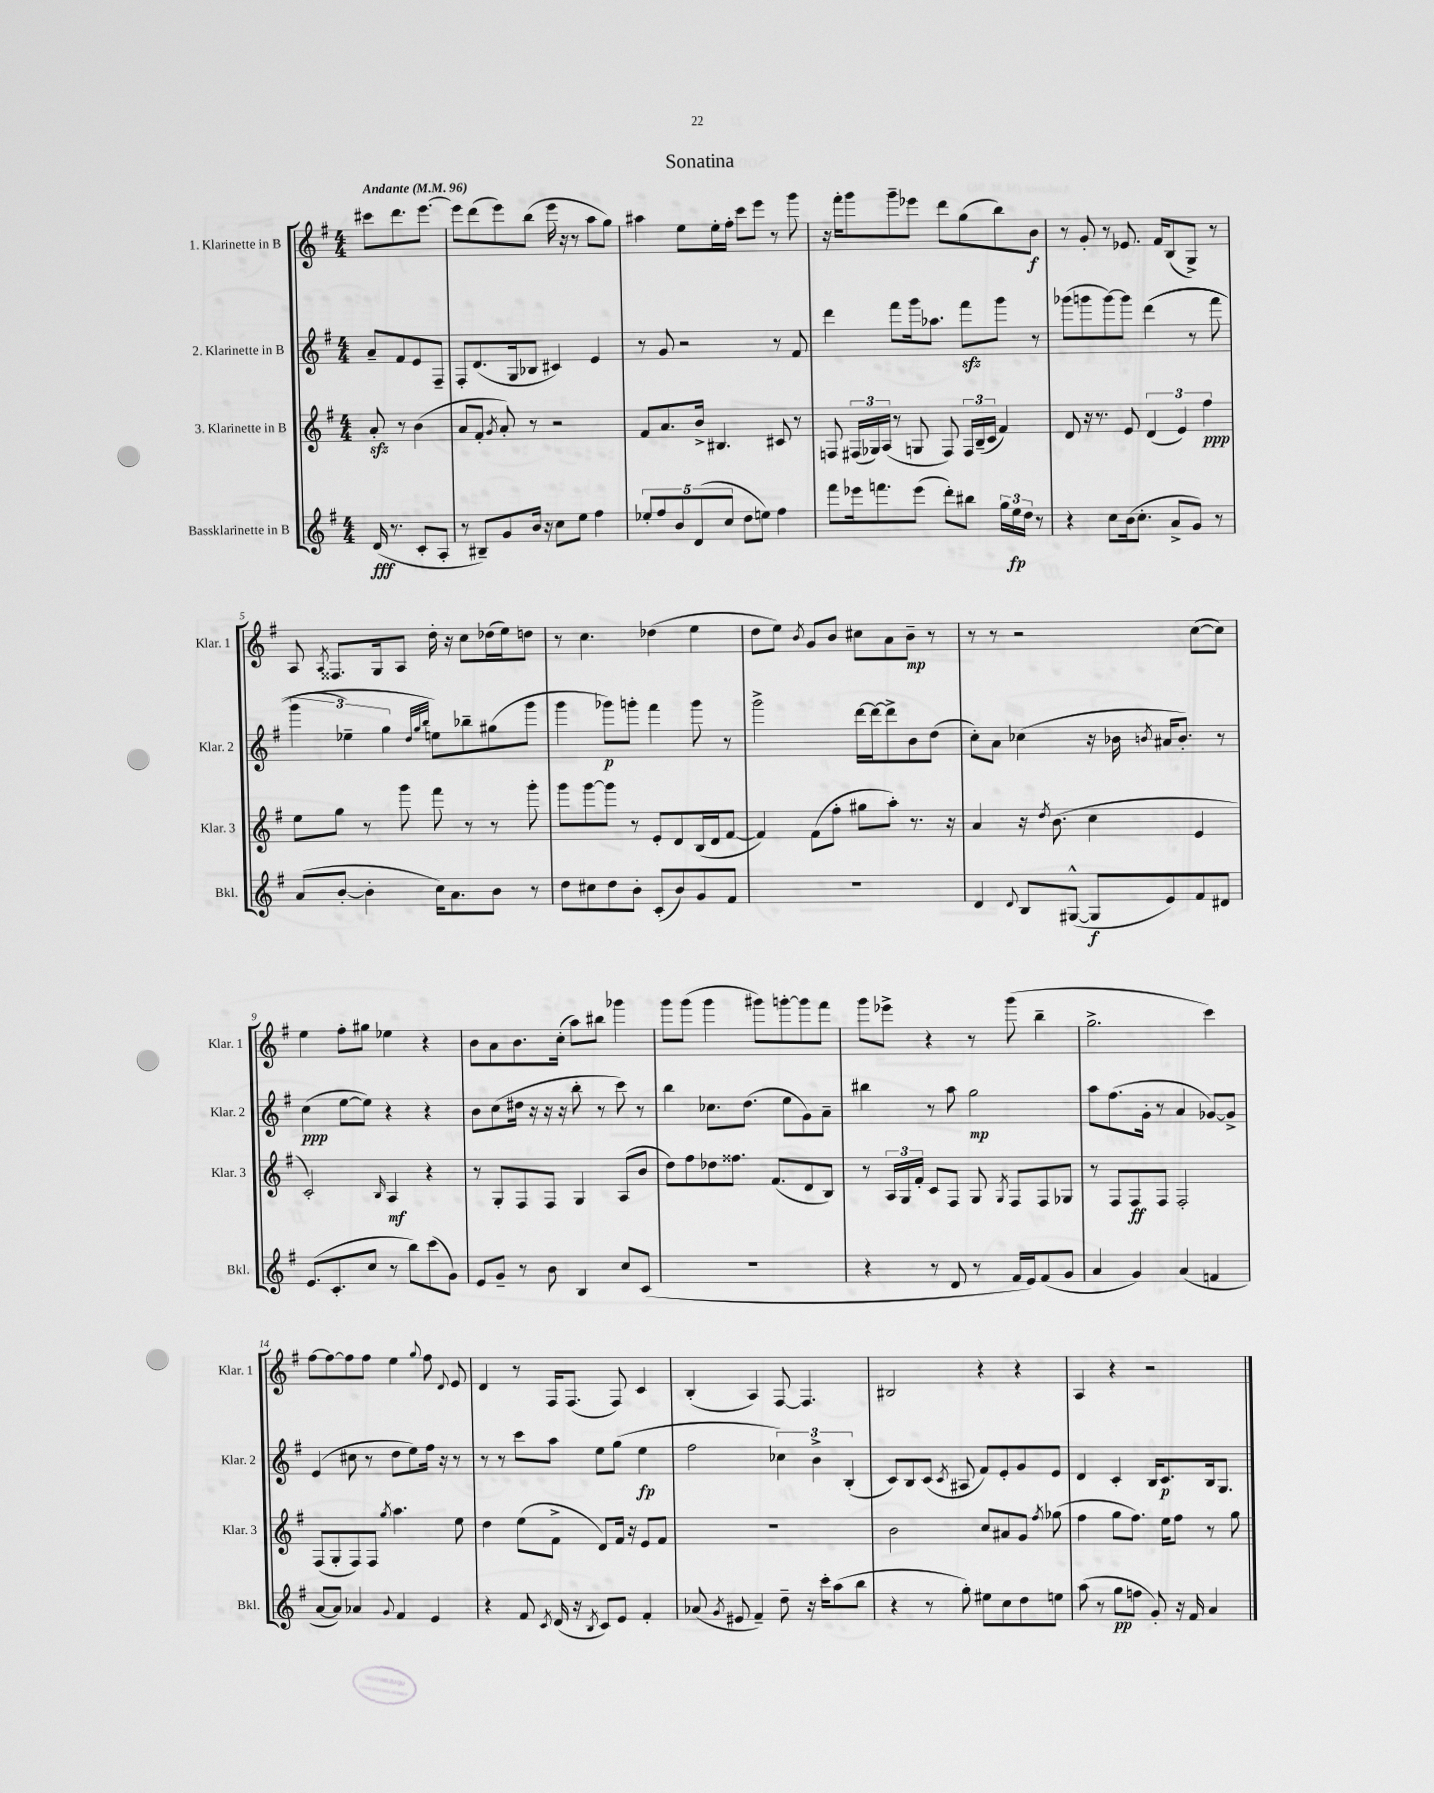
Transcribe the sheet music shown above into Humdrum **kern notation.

**kern	**dynam	**kern	**dynam	**kern	**dynam	**kern	**dynam
*part4	*part4	*part3	*part3	*part2	*part2	*part1	*part1
*staff4	*staff4	*staff3	*staff3	*staff2	*staff2	*staff1	*staff1
*I"Bassklarinette in B	*	*I"3. Klarinette in B	*	*I"2. Klarinette in B	*	*I"1. Klarinette in B	*
*I'Bkl.	*	*I'Klar. 3	*	*I'Klar. 2	*	*I'Klar. 1	*
*clefG2	*	*clefG2	*	*clefG2	*	*clefG2	*
*k[f#]	*	*k[f#]	*	*k[f#]	*	*k[f#]	*
*M4/4	*	*M4/4	*	*M4/4	*	*M4/4	*
*MM96	*	*MM96	*	*MM96	*	*MM96	*
=	=	=	=	=	=	=	=
!	!	!	!	!	!	!LO:TX:a:B:t=Andante	!
(16d/	fff	8azz'/	.	8a~/L	.	8ccc#X\L	.
8.r	.	.	.	.	.	.	.
.	.	8r	.	8f#/	.	8.ddd\	.
8c'/L	.	(4b\	.	8e/	.	.	.
.	.	.	.	.	.	[8.eee\J	.
8A'/J	.	.	.	8F#~/J	.	.	.
=1	=1	=1	=1	=1	=1	=1	=1
8r	.	8a/L	.	8F#'/L	.	8eee\L]	.
8B#X~/L)	.	8f#'/J	.	(8.d/	.	(8ddd\	.
.	.	8qg/	.	.	.	.	.
8g/	.	8a'/)	.	.	.	8eee\)	.
.	.	.	.	16G/k	.	.	.
16b/Jk	.	8r	.	8B-X/J	.	(8bb\J	.
16r	.	.	.	.	.	.	.
8cc\L	.	2r	.	4c#X/)	.	16eee\	.
.	.	.	.	.	.	16r	.
8ee\J	.	.	.	.	.	8r	.
4ff#\	.	.	.	4e/	.	8aa\L	.
.	.	.	.	.	.	8gg\J)	.
=2	=2	=2	=2	=2	=2	=2	=2
10ee-X'/L	.	8f#/L	.	8r	.	4aa#X\	.
10ff#/	.	.	.	.	.	.	.
.	.	8.a/	.	8g/	.	.	.
10b/	.	.	.	.	.	.	.
.	.	.	.	2r	.	8ee\L	.
(10d/	.	.	.	.	.	.	.
.	.	16b^/Jk	.	.	.	.	.
.	.	4.B#X/	.	.	.	16ee'\L	.
10cc/J	.	.	.	.	.	.	.
.	.	.	.	.	.	16ff#'\JJ	.
8dd\L	.	.	.	.	.	8ccc\L	.
8een\J)	.	.	.	.	.	8eee\J	.
4ff#\	.	8c#X/	.	8r	.	8r	.
.	.	8r	.	8f#/	.	8ggg\	.
=3	=3	=3	=3	=3	=3	=3	=3
8fff#\L	.	8Fn/	.	4ddd\	.	16r	.
.	.	.	.	.	.	16fff#'\KL	.
16eee-X\k	.	(24F#X/LL	.	.	.	8ggg\	.
.	.	24G-X/)	.	.	.	.	.
8.fffn\	.	.	.	.	.	.	.
.	.	(24A/JJ	.	.	.	.	.
.	.	8r	.	8fff#\L	.	8ggg~\	.
(8eee-\J	.	8Gn/	.	16ggg\k	.	8eee-X\J	.
.	.	.	.	8.aa-X\J	.	.	.
8ddd'\L)	.	8F#/)	.	.	.	8ddd\L	.
8bb#X\J	.	24F#/LL	.	8fff#zz\L	.	(8gg\	.
.	.	(24B~/	.	.	.	.	.
.	.	24c/JJ	.	.	.	.	.
24gg\LL	.	4f#/)	.	8ggg\J	.	8bb\)	.
24ee\	fp	.	.	.	.	.	.
24dd\JJ	.	.	.	.	.	.	.
8r	.	.	.	8r	.	8b\J	f
=4	=4	=4	=4	=4	=4	=4	=4
4r	.	8d/	.	(8ggg-X\L	.	8r	.
.	.	16r	.	8gggn\	.	8g'/	.
.	.	8.r	.	.	.	.	.
8cc\L	.	.	.	[8ggg\)	.	8r	.
(16b\k	.	8e/	.	8ggg\J]	.	8.e-X/	.
8.cc'\J	.	.	.	.	.	.	.
.	.	(6d/	.	((4ddd\	.	.	.
.	.	.	.	.	.	16f#/KL	.
8a^/L	.	.	.	.	.	(8B/	.
.	.	6e/)	.	.	.	.	.
8g/J)	.	.	.	8r	.	8G^/J)	.
.	.	6ff#\	ppp	.	.	.	.
8r	.	.	.	8fff#\	.	8r	.
!!LO:LB:g=z
=5	=5	=5	=5	=5	=5	=5	=5
(8a/L	.	8ee\L	.	6ggg\	.	8A/	.
.	.	.	.	.	.	8qA/	.
[8b'/J	.	8gg\J	.	.	.	8.F##X/L	.
.	.	.	.	6ee-X~\)	.	.	.
4b'\]	.	8r	.	.	.	.	.
.	.	.	.	.	.	16G/k	.
.	.	.	.	6gg\	.	.	.
.	.	8ggg\	.	.	.	8A/J	.
.	.	.	.	32qqdd/LLL	.	.	.
.	.	.	.	32qqgg/	.	.	.
.	.	.	.	32qqbb/JJJ	.	.	.
16cc\KL)	.	8fff#\	.	8een\L)	.	16dd'\	.
8.a\	.	.	.	.	.	16r	.
.	.	8r	.	8bb-X~\	.	8cc\L	.
8b\J	.	8r	.	(8gg#X\	.	(16dd-X\L	.
.	.	.	.	.	.	16ee\J)	.
8r	.	8ggg'\	.	8ggg\J	.	8ddn\J	.
=6	=6	=6	=6	=6	=6	=6	=6
8dd\L	.	8ggg\L	.	4ggg\	.	8r	.
8cc#X\	.	[8ggg\	.	.	.	4.cc\	.
8dd\	.	8ggg\J]	.	8ggg-X\L)	p	.	.
8b'\J	.	8r	.	8gggn'\J	.	.	.
(8c'/L	.	8e'/L	.	4fff#\	.	(4dd-X\	.
8b/)	.	8d/	.	.	.	.	.
8g/	.	(16B/L	.	8ggg\	.	4ee\	.
.	.	16d/J	.	.	.	.	.
8f#/J	.	[8f#/J	.	8r	.	.	.
=7	=7	=7	=7	=7	=7	=7	=7
1r	.	4f#/])	.	2ggg^\	.	8dd\L	.
.	.	.	.	.	.	8ee\J)	.
.	.	.	.	.	.	8qb/	.
.	.	(8f#\L	.	.	.	8g/L	.
.	.	8ff#'\J	.	.	.	8b/J	.
.	.	8gg#X\L	.	[16ddd\LL	.	8cc#X\L	.
.	.	.	.	16ddd\J_	.	.	.
.	.	8aa'\J)	.	8ddd^\]	.	8a\	.
.	.	8.r	.	8b\	.	8b~\J	mp
.	.	.	.	(8dd\J	.	8r	.
.	.	16r	.	.	.	.	.
=8	=8	=8	=8	=8	=8	=8	=8
4d/	.	4a/	.	8cc'\L)	.	8r	.
.	.	.	.	8a\J	.	8r	.
8qqd/	.	.	.	.	.	.	.
8B/L	.	16r	.	(4cc-X\	.	2r	.
.	.	8qdd/	.	.	.	.	.
.	.	(8.b\	.	.	.	.	.
([8G#X^^/J	.	.	.	.	.	.	.
8G#/L]	f	4cc\	.	16r	.	.	.
.	.	.	.	16b-X\	.	.	.
.	.	.	.	8qbn/	.	.	.
8e/)	.	.	.	16a#X/KL	.	.	.
.	.	.	.	8.b'/J)	.	.	.
8f#/	.	4e/	.	.	.	([8cc\L	.
8d#X/J	.	.	.	8r	.	8cc\J])	.
!!LO:LB:g=z
=9	=9	=9	=9	=9	=9	=9	=9
(8.e/L	.	2c'/)	.	(4cc\	ppp	4ee\	.
8.c'/	.	.	.	.	.	.	.
.	.	.	.	[8ee\L	.	8ff#'\L	.
8cc/J	.	.	.	8ee\J])	.	8gg#X\J	.
.	.	16qqB/	.	.	.	.	.
8r	.	4A/	mf	4r	.	4ee-X\	.
8bb\L)	.	.	.	.	.	.	.
(8ccc\	.	4r	.	4r	.	4r	.
8g\J)	.	.	.	.	.	.	.
=10	=10	=10	=10	=10	=10	=10	=10
8e/L	.	8r	.	8b\L	.	8b\L	.
8g~/J	.	8G'/L	.	(8cc\	.	8a\	.
8r	.	8F#/	.	16dd#X\Jk	.	8.b\	.
.	.	.	.	16r	.	.	.
8b\	.	8F#/J	.	16r	.	.	.
.	.	.	.	16r	.	(16cc'\Jk	.
4B/	.	4G/	.	8bb'\	.	8aa\L)	.
.	.	.	.	8r	.	8bb#X\J	.
8cc/L	.	(8A/L	.	8ccc\)	.	4ggg-X\	.
(8c/J	.	8b/J	.	8r	.	.	.
=11	=11	=11	=11	=11	=11	=11	=11
1r	.	8dd\L)	.	4bb\	.	8ggg\L	.
.	.	8ff#\	.	.	.	(8ggg\J	.
.	.	8dd-X\	.	8.cc-X\L	.	4ggg\	.
.	.	8.ff##X\J	.	.	.	.	.
.	.	.	.	(8.dd\J	.	.	.
.	.	.	.	.	.	8ggg#X\L)	.
.	.	(8.f#/L	.	.	.	.	.
.	.	.	.	8ee\L	.	[8gggn'\	.
.	.	8d/	.	8g\)	.	8ggg\]	.
.	.	8B/J)	.	8a~\J	.	8fff#\J	.
=12	=12	=12	=12	=12	=12	=12	=12
4r	.	8r	.	4bb#X\	.	8ggg\L	.
.	.	24A/LL	.	.	.	8eee-X^\J	.
.	.	24G/	.	.	.	.	.
.	.	24f#'/JJ	.	.	.	.	.
8r	.	8c/L	.	8r	.	4r	.
8d/	.	8F#/J	.	8aa\	.	.	.
8r	.	8G/	.	2gg\	mp	8r	.
.	.	8qG/	.	.	.	.	.
16f#/LL	.	8F#/L	.	.	.	(8ggg\	.
16e/J)	.	.	.	.	.	.	.
(8f#/	.	8F#/	.	.	.	4bb~\	.
8g/J	.	8G-X/J	.	.	.	.	.
=13	=13	=13	=13	=13	=13	=13	=13
4a/	.	8r	.	8aa\L	.	2.gg^\	.
.	.	8F#/L	.	(8.ff#\	.	.	.
4g/)	.	8F#/	ff	.	.	.	.
.	.	.	.	16g'\Jk	.	.	.
.	.	8F#/J	.	8r	.	.	.
(4a/	.	2F#'/	.	4a/	.	.	.
4fn/	.	.	.	[8g-X/L)	.	4ccc\)	.
.	.	.	.	8g-^/J]	.	.	.
!!LO:LB:g=z
=14	=14	=14	=14	=14	=14	=14	=14
[8a/L	.	(8F#/L	.	(4e/	.	[8ff#\L	.
8a/J])	.	8G'/	.	.	.	8ff#\_	.
4a-X/	.	8F#/)	.	8cc#X\	.	8ff#\]	.
.	.	8F#/J	.	8r	.	8ff#\J	.
8qqg/	.	8qgg/	.	.	.	.	.
4f#/	.	4.aa\	.	8dd\L	.	4ee\	.
.	.	.	.	8ee\)	.	.	.
.	.	.	.	.	.	8qqgg/	.
4e/	.	.	.	16ff#\Jk	.	8ff#\	.
.	.	.	.	16r	.	.	.
.	.	.	.	.	.	8qqd/	.
.	.	8ee\	.	8r	.	8e/	.
=15	=15	=15	=15	=15	=15	=15	=15
4r	.	4dd\	.	8r	.	4d/	.
.	.	.	.	8r	.	.	.
8f#/	.	(8ee\L	.	8ccc\L	.	8r	.
8qc/	.	.	.	.	.	.	.
(16d/	.	8f#^\J	.	8aa\J	.	16F#/KL	.
16r	.	.	.	.	.	(8.F#/J	.
8qB/	.	.	.	.	.	.	.
8c/L)	.	8d/L)	.	8ee\L	.	.	.
8e/J	.	16f#/Jk	.	(8gg\J	.	8F#/)	.
.	.	16r	.	.	.	.	.
4f#'/	.	8e/L	.	4ee\	fp	4c/	.
.	.	8f#/J	.	.	.	.	.
=16	=16	=16	=16	=16	=16	=16	=16
(8a-X/	.	1r	.	2ff#\	.	(4B'/	.
8qg/	.	.	.	.	.	.	.
8e#X/	.	.	.	.	.	.	.
4f#~/)	.	.	.	.	.	4A/)	.
8dd~\	.	.	.	6cc-X\)	.	[8F#/	.
16r	.	.	.	.	.	4.F#/]	.
.	.	.	.	6b^\	.	.	.
16ccc'\KL	.	.	.	.	.	.	.
(8aa\	.	.	.	.	.	.	.
.	.	.	.	(6B'/	.	.	.
8bb\J	.	.	.	.	.	.	.
=17	=17	=17	=17	=17	=17	=17	=17
4r	.	2b\	.	8c/L)	.	2B#X/	.
.	.	.	.	8B/	.	.	.
8r	.	.	.	(8c/J	.	.	.
.	.	.	.	8qc/	.	.	.
8gg'\)	.	.	.	8A#X/	.	.	.
8ee#X\L	.	8cc/L	.	8f#/L)	.	4r	.
8cc\	.	8a#X/	.	8e'/	.	.	.
8dd\	.	8g/J	.	8g/	.	4r	.
.	.	8qff#/	.	.	.	.	.
8een\J	.	(8gg-X\	.	8e/J	.	.	.
=18	=18	=18	=18	=18	=18	=18	=18
(8aa\	.	4ff#\	.	4d/	.	4A/	.
8r	.	.	.	.	.	.	.
8gg\L	pp	8gg\L	.	4c'/	.	4r	.
8ffn\J	.	8.ff#\J)	.	.	.	.	.
8g'/)	.	.	.	16B/KL	.	2r	.
.	.	16ee\KL	.	8.c/	p	.	.
16r	.	8ff#\J	.	.	.	.	.
16f#/	.	.	.	.	.	.	.
4a/	.	8r	.	16B/k	.	.	.
.	.	.	.	8.G/J	.	.	.
.	.	8gg\	.	.	.	.	.
==	==	==	==	==	==	==	==
*-	*-	*-	*-	*-	*-	*-	*-
